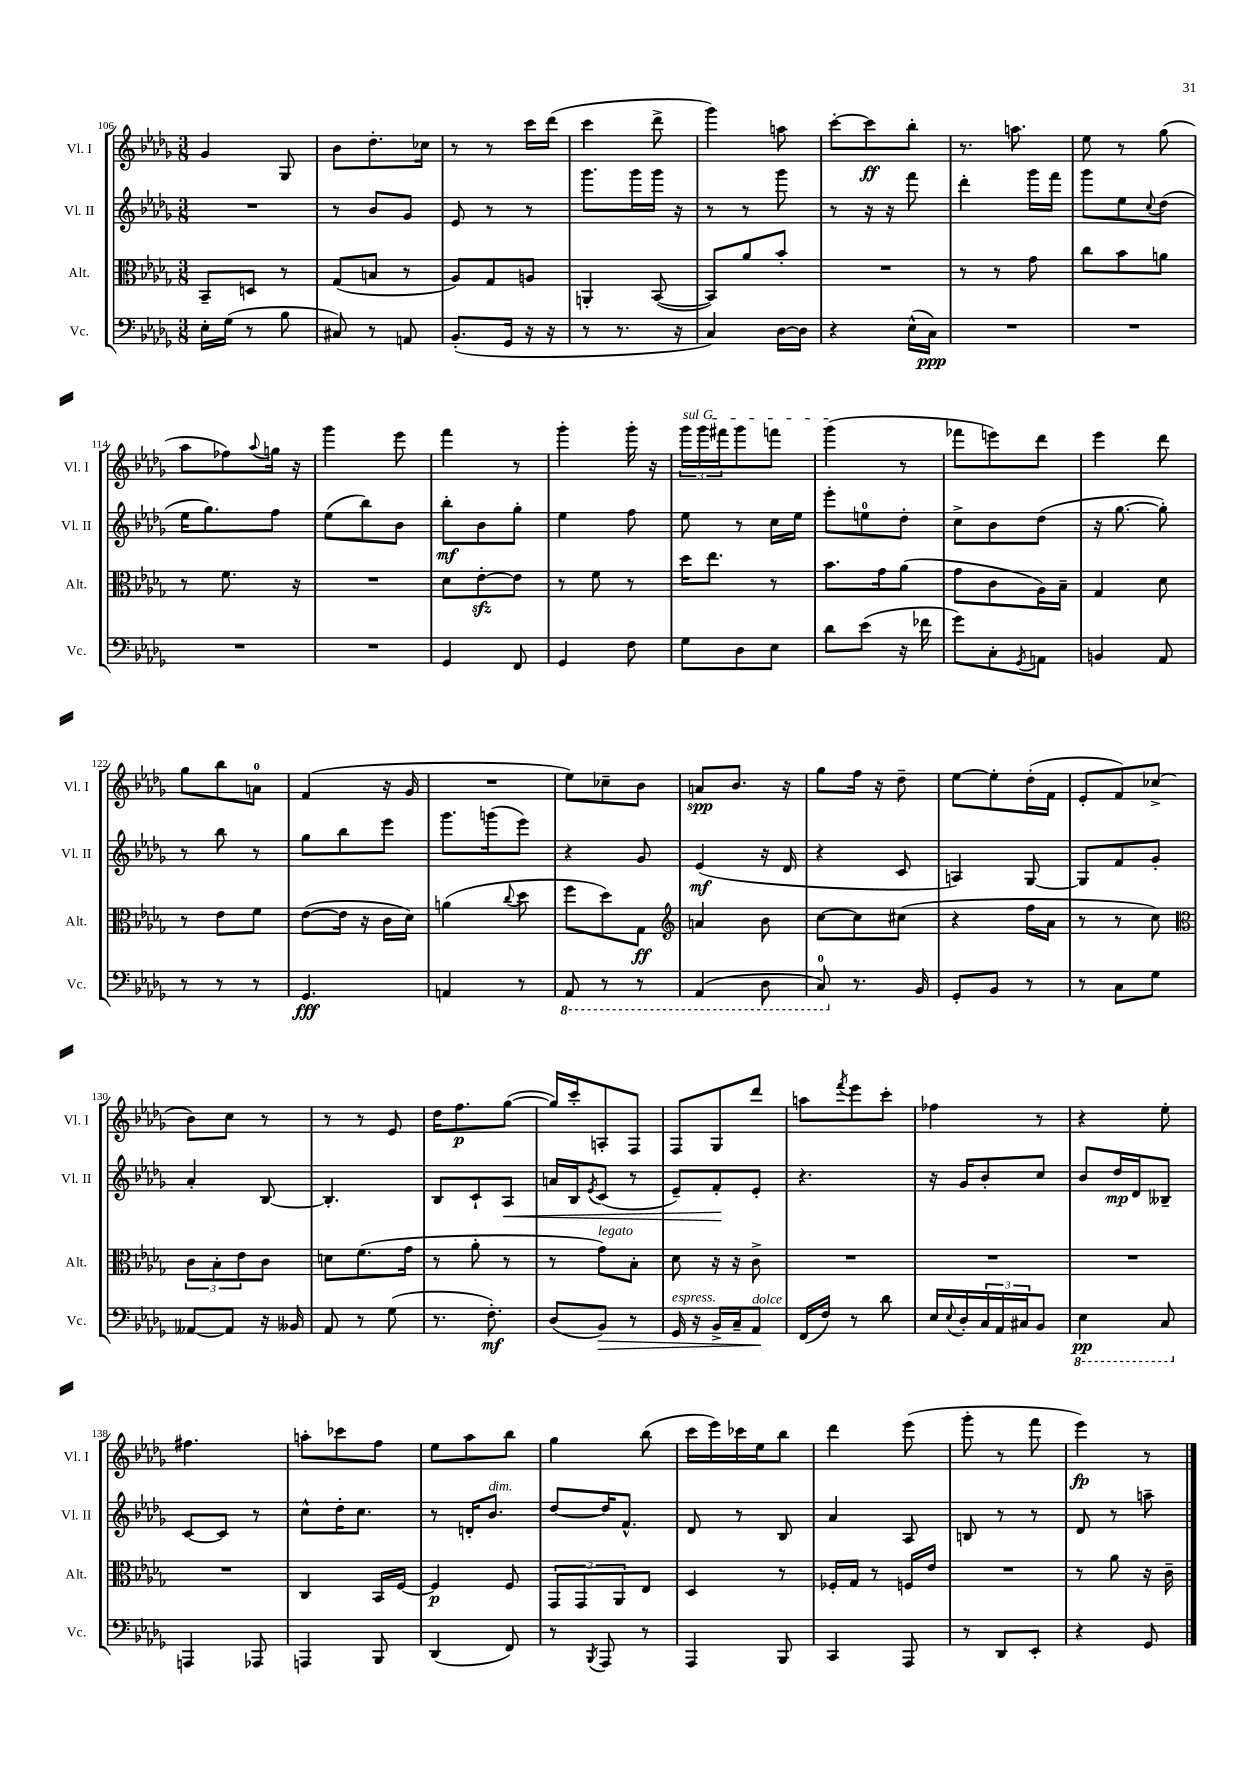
<<
\new StaffGroup <<
\new Staff = "s0" \with { instrumentName = "Vl. I" shortInstrumentName = "Vl. I" } {
    \clef treble \key des \major \numericTimeSignature \time 3/8
    ges'4 ges8 |
    bes'8 des''8.-. ces''16 |
    r8 r8 c'''16 des'''16( |
    c'''4 des'''8-> |
    ges'''4) a''8 |
    c'''8~-. c'''8\ff bes''8-. |
    r8. a''8. |
    ees''8 r8 ges''8( |
    aes''8 fes''8) \appoggiatura { aes''8 } g''16 r16 |
    ges'''4 ees'''8 |
    f'''4 r8 |
    ges'''4-. ges'''16-. r16 |
    \tuplet 3/2 { \once \override TextSpanner.bound-details.left.text = \markup { \italic "sul G" } ges'''16\startTextSpan ges'''16 fis'''16 } ges'''8 f'''8 |
    ges'''4\stopTextSpan( r8 |
    fes'''8 e'''8) des'''8 |
    ees'''4 des'''8 |
    ges''8 bes''8 a'8-0 |
    f'4( r16 ges'16 |
    R4. |
    ees''8) ces''8-- bes'8 |
    a'8\spp bes'8. r16 |
    ges''8 f''16 r16 des''8-- |
    ees''8~ ees''8-. des''16-.( f'16 |
    ees'8-. f'8) ces''8->( |
    bes'8) c''8 r8 |
    r8 r8 ees'8 |
    des''16 f''8.\p ges''8~( |
    ges''16) c'''16-. a8-. f8 |
    f8 ges8 des'''8 |
    a''8 \acciaccatura { f'''8 } ees'''8 c'''8-. |
    fes''4 r8 |
    r4 ees''8-. |
    fis''4. |
    a''8-. ces'''8 f''8 |
    ees''8 aes''8 bes''8 |
    ges''4 bes''8( |
    c'''16 ees'''16) ces'''16 ees''16 bes''8 |
    des'''4 ees'''8( |
    ges'''8-. r8 f'''8 |
    ees'''4\fp) r8 \bar "|." |
}
\new Staff = "s1" \with { instrumentName = "Vl. II" shortInstrumentName = "Vl. II" } {
    \clef treble \key des \major \numericTimeSignature \time 3/8
    R4. |
    r8 bes'8 ges'8 |
    ees'8 r8 r8 |
    ges'''8. ges'''16 ges'''16 r16 |
    r8 r8 ges'''8 |
    r8 r16 r16 f'''8 |
    des'''4-. ges'''16 f'''16 |
    ges'''8 ees''8 \appoggiatura { c''8 } des''8( |
    ees''16 ges''8.) f''8 |
    ees''8( bes''8) bes'8 |
    bes''8-.\mf bes'8 ges''8-. |
    ees''4 f''8 |
    ees''8 r8 c''16 ees''16 |
    ees'''8-. e''8-0 des''8-. |
    c''8-> bes'8 des''8( |
    r16 ges''8.~ ges''8-.) |
    r8 bes''8 r8 |
    ges''8 bes''8 ees'''8 |
    ges'''8. g'''16( ees'''8) |
    r4 ges'8 |
    ees'4\mf( r16 des'16 |
    r4 c'8 |
    a4) ges8~ |
    ges8 f'8 ges'8-. |
    aes'4-. bes8~ |
    bes4.-. |
    bes8 c'8-! aes8\< |
    a'16 bes16 \acciaccatura { ees'8 } c'8( r8 |
    ees'8--) f'8-.\! ees'8-. |
    r4. |
    r16 ges'16 bes'8-. c''8 |
    bes'8 des''16\mp des'16 beses8-- |
    c'8~ c'8 r8 |
    c''8-^ des''16-. c''8. |
    r8 d'16-. bes'8.^\markup { \italic "dim." } |
    des''8~ des''16 f'8.-^ |
    des'8 r8 bes8 |
    aes'4 aes8 |
    b8 r8 r8 |
    des'8 r8 a''8-- \bar "|." |
}
\new Staff = "s2" \with { instrumentName = "Alt." shortInstrumentName = "Alt." } {
    \clef alto \key des \major \numericTimeSignature \time 3/8
    bes,8-- d8 r8 |
    ges8( b8 r8 |
    aes8) ges8 a8 |
    a,4-. bes,8~( |
    bes,8) aes'8 bes'8-. |
    R4. |
    r8 r8 ges'8 |
    c''8 bes'8 a'8 |
    r8 f'8. r16 |
    R4. |
    des'8 ees'8~-.\sfz ees'8 |
    r8 f'8 r8 |
    des''16 ees''8. r8 |
    bes'8. ges'16 aes'8( |
    ges'8 c'8 aes16) bes16-- |
    ges4 des'8 |
    r8 ees'8 f'8 |
    ees'8~( ees'16 r16 c'16 des'16) |
    a'4( \appoggiatura { c''8 } des''8 |
    f''8 des''8) ges8\ff |
    \clef treble a'4 bes'8 |
    c''8~ c''8 cis''8( |
    r4 f''16 aes'16 |
    r8 r8 c''8) |
    \clef alto \tuplet 3/2 { c'8 bes8-. ees'8 } c'8 |
    d'8 f'8.( ges'16 |
    r8 aes'8-. r8 |
    r8 ges'8^\markup { \italic "legato" }) bes8-. |
    des'8 r16 r16 c'8-> |
    R4. |
    R4. |
    R4. |
    R4. |
    c4 bes,16 f16~ |
    f4\p f8 |
    \tuplet 3/2 { ges,8 ges,8 aes,8 } ees8 |
    des4 r8 |
    fes16-. ges16 r8 f16 ees'16 |
    R4. |
    r8 aes'8 r16 c'16-- \bar "|." |
}
\new Staff = "s3" \with { instrumentName = "Vc." shortInstrumentName = "Vc." } {
    \clef bass \key des \major \numericTimeSignature \time 3/8
    ees16-. ges16( r8 bes8 |
    cis8) r8 a,8 |
    bes,8.-.( ges,16 r16 r16 |
    r8 r8. r16 |
    c4) des16~ des16 |
    r4 ees16-^( c16\ppp) |
    R4. |
    R4. |
    R4. |
    R4. |
    ges,4 f,8 |
    ges,4 f8 |
    ges8 des8 ees8 |
    des'8 ees'8( r16 fes'16 |
    ges'8) c8-. \acciaccatura { ges,8 } a,8 |
    b,4 aes,8 |
    r8 r8 r8 |
    ges,4.\fff |
    a,4 r8 |
    \ottava #-1 aes,,8 r8 r8 |
    aes,,4( des,8 |
    c,8-0) \ottava #0 r8. bes,16 |
    ges,8-. bes,8 r8 |
    r8 c8 ges8 |
    aeses,8~ aeses,8 r16 beses,16 |
    aes,8 r8 ges8( |
    r8. f8.-.\mf) |
    des8( bes,8\>) r8 |
    ges,16^\markup { \italic "espress." } r16 bes,16-> c16-- aes,8\!^\markup { \italic "dolce" } |
    f,16( f16) r8 des'8 |
    ees16 \appoggiatura { ees8 } des16-. \tuplet 3/2 { c16 aes,16 cis16 } bes,8 |
    \ottava #-1 ees,4\pp c,8 \ottava #0 |
    a,,4 aes,,8 |
    a,,4 bes,,8 |
    des,4( f,8) |
    r8 \acciaccatura { bes,,8 } aes,,8 r8 |
    aes,,4 bes,,8 |
    c,4 aes,,8 |
    r8 des,8 ees,8-. |
    r4 ges,8 \bar "|." |
}
>>
>>
\layout { \context { \Score currentBarNumber = #106 } }
